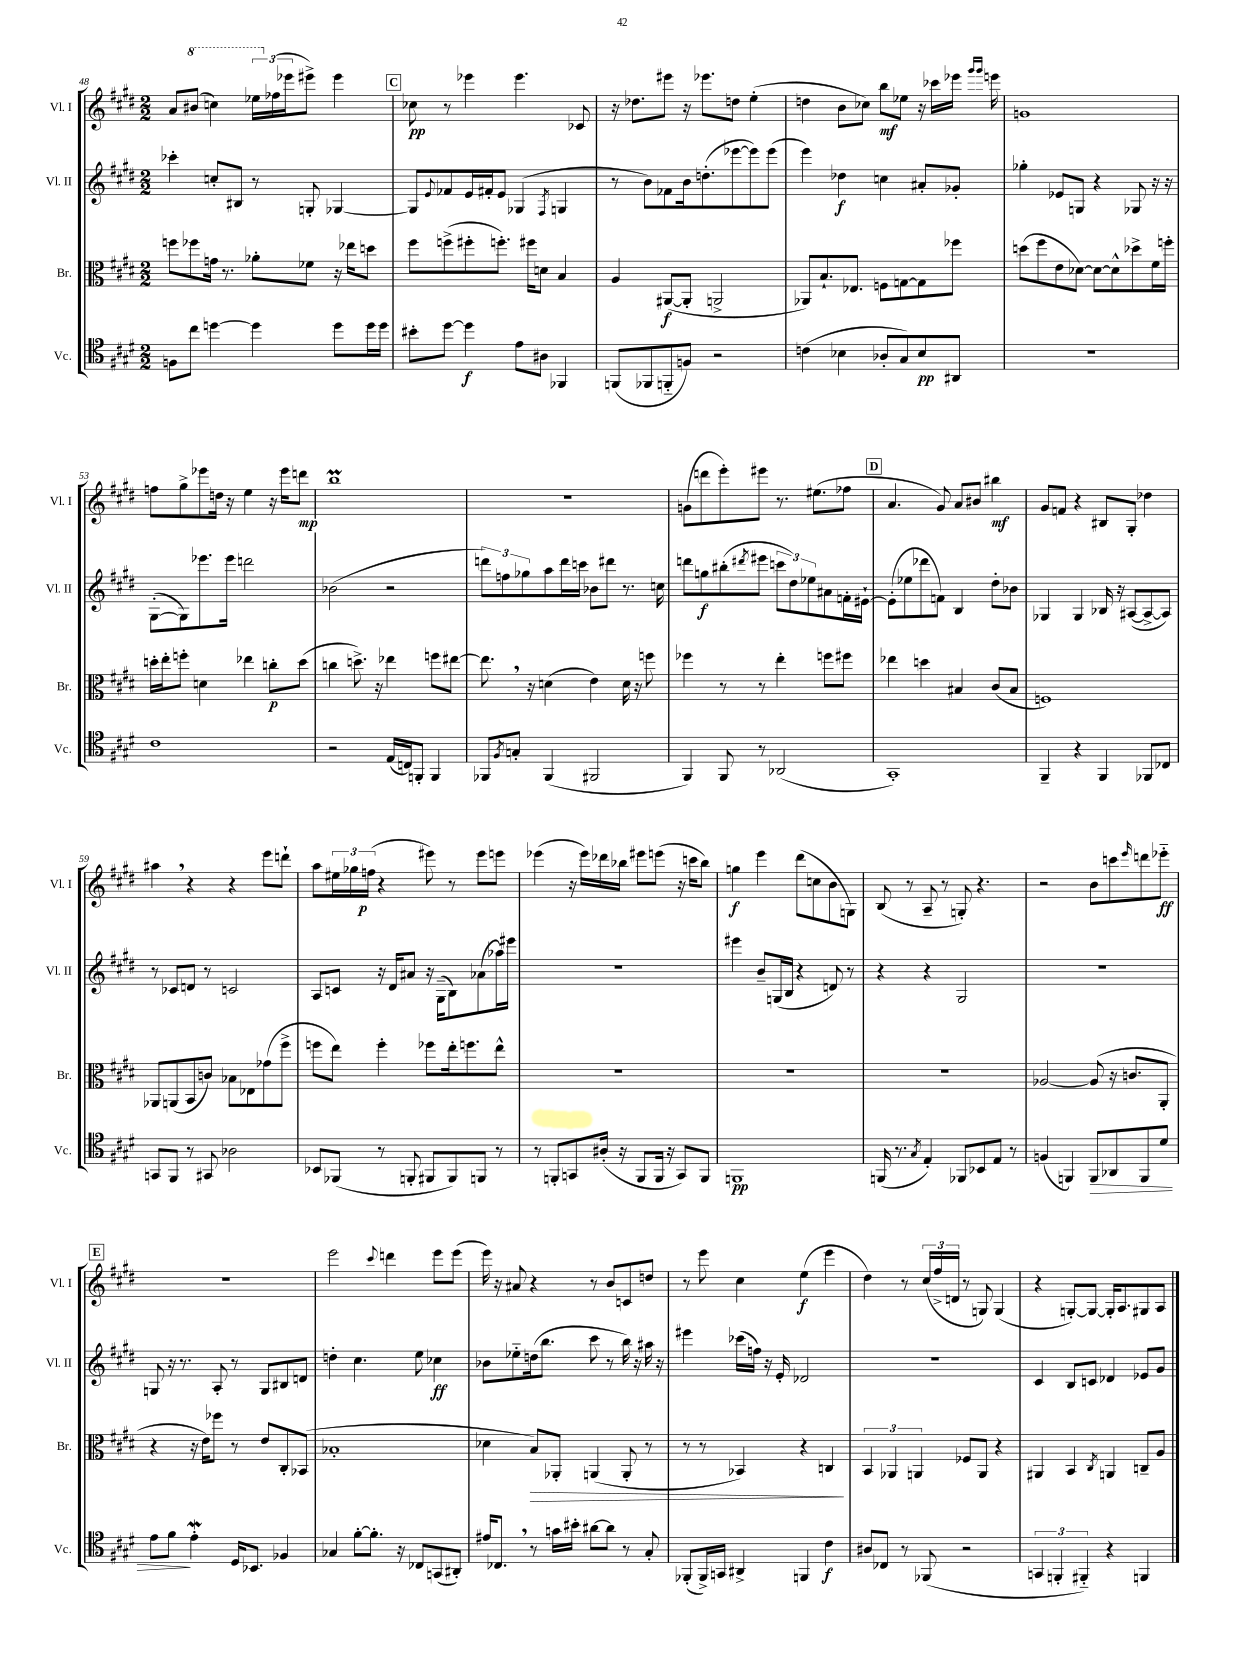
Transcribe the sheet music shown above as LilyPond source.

<<
\new StaffGroup <<
\new Staff = "s0" \with { instrumentName = "Vl. I" shortInstrumentName = "Vl. I" } {
    \clef treble \key e \major \numericTimeSignature \time 2/2
    a'8 \ottava #1 bis''8( c'''4) \tuplet 3/2 { ees'''16 \ottava #0 fes''16( ees'''!16 } eis'''8->) eis'''4 |
    \mark \markup { \box "C" } ces''8\pp r8 ees'''4 ees'''4. ces'8 |
    r16 des''8. eis'''8 r16 ees'''8. d''8 e''4-.( |
    d''4 b'8 ces''8) b''8\mf ees''8 r16 ces'''16 ees'''16 \grace { gis'''16 gis'''16 } e'''16 |
    g'1 |
    f''8 gis''8-> ees'''8 d''16 r16 e''4 r16 ees'''16 d'''8\mp |
    b''1\prall |
    R1 |
    g'8( d'''8 e'''8-.) eis'''8 r8. eis''8.( fes''8 |
    \mark \markup { \box "D" } a'4. gis'8) a'8 bis'8 bis''4\mf |
    gis'8 f'8 r4 bis8 gis8-. des''4 |
    ais''4 \breathe r4 r4 e'''8 d'''8-! |
    a''8 \tuplet 3/2 { eis''16 ges''16 f''16\p( } r4 eis'''8) r8 eis'''8 e'''8 |
    ees'''4( r16 ees'''16) des'''16 bes''16 eis'''8 e'''8( r16 c'''16 bes''8) |
    g''4\f e'''4 dis'''8( c''8 b'8 g8) |
    b8( r8 a8-- r8 g8-.) r4. |
    r2 b'8 c'''8 \grace { e'''16 } d'''8 ees'''8-_\ff |
    \mark \markup { \box "E" } R1 |
    e'''2 \appoggiatura { cis'''8 } d'''4 e'''8 e'''8( |
    e'''16) r16 ais'8 r4 r8 b'8 c'8 d''8 |
    r8 e'''8 cis''4 e''4\f( e'''4 |
    dis''4) r8 \tuplet 3/2 { cis''16( fis''16-> d'16 } r8 g8) g4( |
    r4 g8~-.) g8~ g16-. a8. gis8 a8 \bar "|." |
}
\new Staff = "s1" \with { instrumentName = "Vl. II" shortInstrumentName = "Vl. II" } {
    \clef treble \key e \major \numericTimeSignature \time 2/2
    ces'''4-. c''8-. bis8 r8 g8-. ges4~ |
    \mark \markup { \box "C" } ges8 \appoggiatura { e'8 } fes'8 e'16 fis'16-. e'8 ges4( \acciaccatura { fis8 } g4 |
    r8 b'8) fes'8 b'16 d''8.-.( ees'''8~ ees'''8) ees'''8( |
    e'''4) des''4\f c''4 ais'8-. ges'8-. |
    ges''4-. ees'8 g8 r4 ges8 r16 r16 |
    gis8~-.( gis8) ees'''8. ees'''16 d'''2 |
    bes'2( r2 |
    \tuplet 3/2 { d'''8) f''8 ges''8 } a''8 d'''16 c'''16 bes'8 dis'''8 r8. c''16 |
    d'''8 g''8\f bis''8-.( \acciaccatura { dis'''8 } eis'''8 \tuplet 3/2 { c'''8 dis''8) ees''8 } ais'8 f'16-. eis'16~-! |
    \mark \markup { \box "D" } eis'8-.( ees''8 des'''8 f'8) b4 dis''8-. bes'8 |
    ges4 ges4 bes16 r16 ais8~( ais8~-> ais8) |
    r8 ces'8 d'8 r8 c'2 |
    a8 c'8 r16 dis'16 ais'8 r16 gis16--( b8) aes'8( aes''16) eis'''16 |
    r1 |
    eis'''4 b'8-- g16( b16 r4 d'8) r8 |
    r4 r4 gis2 |
    r1 |
    \mark \markup { \box "E" } g8 r16 r8. a8-. r8 g8 bis8 d'8 |
    d''4-. cis''4. e''8 ces''4\ff |
    bes'8 ees''8-_ d''16( b''8. cis'''8 r8 b''16) r16 ais''16 r16 |
    eis'''4 ces'''16( f''16) r16 e'16-. des'2 |
    R1 |
    cis'4 b8 c'8 des'4 ees'8 gis'8 \bar "|." |
}
\new Staff = "s2" \with { instrumentName = "Br." shortInstrumentName = "Br." } {
    \clef alto \key e \major \numericTimeSignature \time 2/2
    f''8 fes''8 g'16 r8. aes'8-. fes'8 r16 ees''16 d''8 |
    \mark \markup { \box "C" } fis''8 f''8->( fis''8-. f''8.-.) fis''16 d'8 b4 |
    a4 ais,8~\f( ais,8-. a,2-> |
    aes,8) b8.-! ees8. f8 g8~ g8 fes''8 |
    d''8( fis''8 e'8 des'8~) des'8~ des'8-^ des''8-> fis'16 f''16-. |
    d''16-. e''16-. f''8-. d'4 ees''4 c''8-.\p d''8( |
    c''4 d''8.->) r16 ees''4 f''8 eis''8~ |
    eis''8. \breathe r16 d'4( e'4) d'16 r16 f''8 |
    fes''4 r8 r8 e''4-. f''8 fis''8 |
    \mark \markup { \box "D" } ees''4 d''4 bis4 cis'8( bis8 |
    f1) |
    aes,8 a,8( b,8 c'8) bes8 ees8 ges'8( fis''8-> |
    f''8 e''8) f''4-. fes''8 e''16-. f''8. e''8-^ |
    R1 |
    R1 |
    R1 |
    aes2~ aes8( r16 c'8. a,8-. |
    \mark \markup { \box "E" } r4 r16 e'16) fes''8 r8 e'8 cis8-. bes,8( |
    bes1-. |
    des'4 b8\>) aes,8-. a,4( a,8-. r8 |
    r8 r8 bes,4) r4 c4\! |
    \tuplet 3/2 { b,4 aes,4 a,4 } fes8 a,8 r4 |
    ais,4 b,4 \acciaccatura { cis8 } a,4 c8-- a8 \bar "|." |
}
\new Staff = "s3" \with { instrumentName = "Vc." shortInstrumentName = "Vc." } {
    \clef tenor \key e \major \numericTimeSignature \time 2/2
    f8 cis''8 d''4~ d''4 d''8 d''16 d''16 |
    \mark \markup { \box "C" } bis'8-. dis''8~ dis''4\f e'8 ais8 fes,4 |
    f,8( fes,8 f,8-_ f8) r2 |
    c'4( bes4 aes8-. gis8) bes8\pp ais,8 |
    R1 |
    cis'1 |
    r2 e16( c16) f,8-. f,4 |
    fes,8 \acciaccatura { fis8 } g8-. fes,4( fis,2 |
    fis,4) fis,8 r8 aes,2( |
    \mark \markup { \box "D" } gis,1-.) |
    fis,4-- r4 fis,4 fes,8 ces8 |
    g,8 fis,8 r8 gis,8 aes2 |
    bes,8 fes,8( r8 f,8-. fis,8 fis,8) f,8 r8 |
    r8 f,8-. g,8 ais16-.( r16 f,8 f,16 r16 g,8) f,8 |
    f,1\pp |
    f,16( r8. \acciaccatura { gis8 } e4-.) fes,8 bes,8 e8 r8 |
    f4( f,4) f,8\> aes,8 f,8 dis'8 |
    \mark \markup { \box "E" } e'8 fis'8\! e'4-.\mordent dis16 bes,8. fes4 |
    ges4 fis'8~-. fis'8.-. r16 ces8 g,8( ais,8-.) |
    eis'16 ces8. \breathe r8 g'16 bis'16-. ais'8~ ais'8 r8 gis8-. |
    fes,8-.( fes,16->) g,16 ais,4-> f,4 cis'4\f |
    ais8 ces8 r8 fes,8( r2 |
    \tuplet 3/2 { g,4 f,4-. fis,4-_) } r4 f,4 \bar "|." |
}
>>
>>
\layout { \context { \Score currentBarNumber = #48 } }
